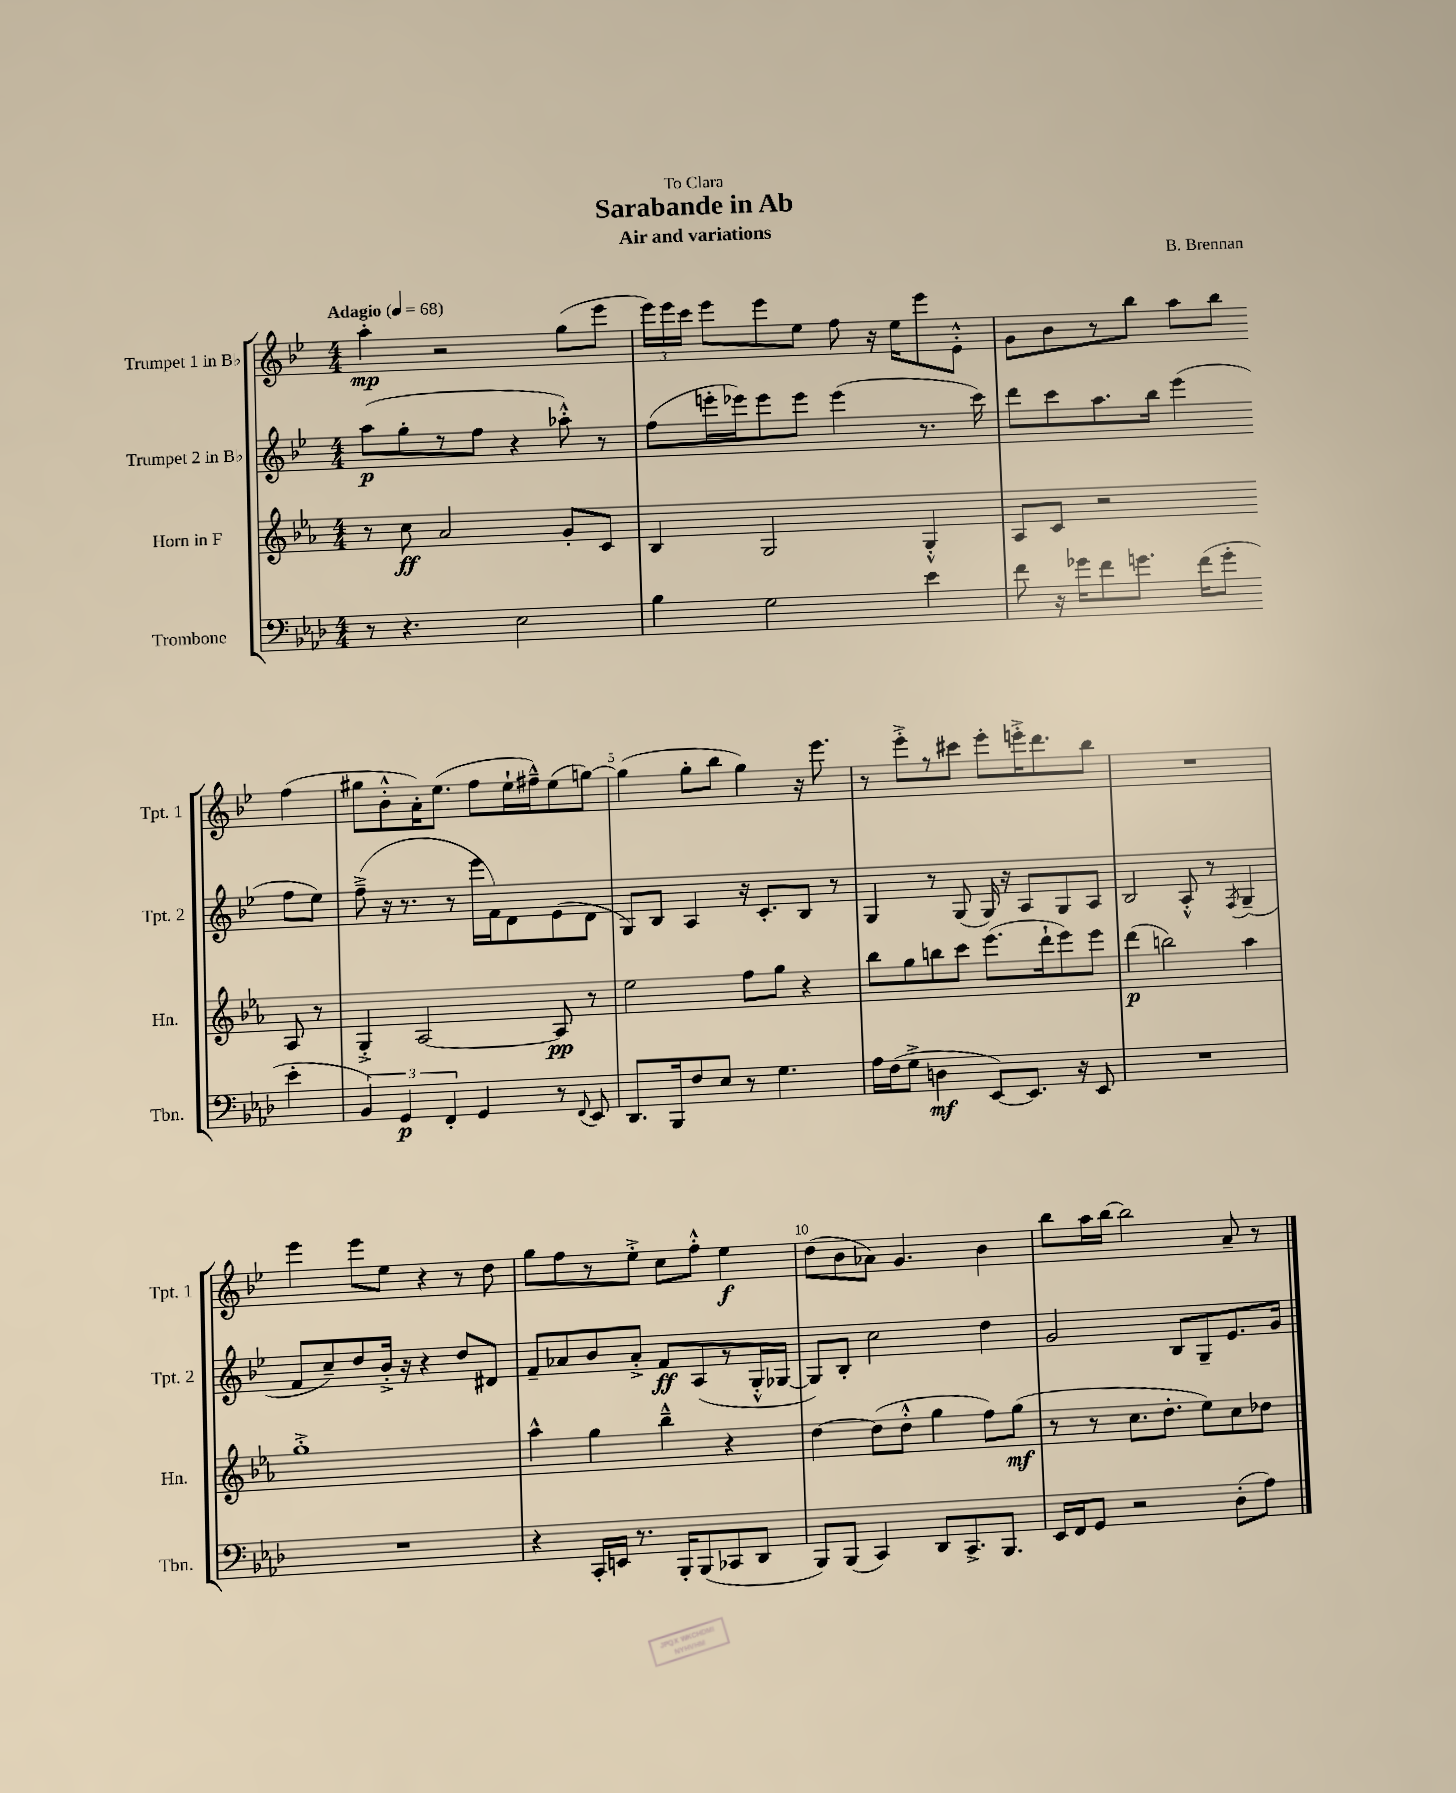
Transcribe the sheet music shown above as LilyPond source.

\header { title = "Sarabande in Ab" composer = "B. Brennan" subtitle = "Air and variations" dedication = "To Clara" }
<<
\new StaffGroup <<
\new Staff = "s0" \with { instrumentName = "Trumpet 1 in Bb" shortInstrumentName = "Tpt. 1" } {
    \clef treble \key bes \major \numericTimeSignature \time 4/4 \tempo "Adagio" 4 = 68
    \autoBeamOff a''4-.\mp r2 g''8[( ees'''8] |
    \tuplet 3/2 { ees'''16[) ees'''16 c'''16] } ees'''8[ ees'''8 ees''8] f''8 r16 ees''16[ ees'''8 ees'8]-.-^ |
    g'8[ bes'8 r8 bes''8] a''8[ bes''8] f''4( |
    gis''8[ bes'8-.-^ a'16-.) ees''8.]( f''8[ ees''16-! fis''16---^) ees''8( g''8]~) |
    g''4( g''8[-. bes''8] g''4) r16 ees'''8. |
    r8 ees'''8[-.-> r8 cis'''8] ees'''8[-. e'''16-.-> d'''8. bes''8] |
    R1 |
    ees'''4 ees'''8[ ees''8] r4 r8 d''8 |
    g''8[ f''8 r8 ees''8]-.-> c''8[ f''8]-.-^ ees''4\f |
    d''8[( bes'8 aes'8]) g'4. bes'4 |
    bes''8[ a''16 bes''16]~ bes''2 a'8-- r8 \bar "|." |
}
\new Staff = "s1" \with { instrumentName = "Trumpet 2 in Bb" shortInstrumentName = "Tpt. 2" } {
    \clef treble \key bes \major \numericTimeSignature \time 4/4
    \autoBeamOff a''8[\p( g''8-. r8 f''8] r4 aes''8-.-^) r8 |
    f''8[( e'''16-. ees'''16) ees'''8 ees'''8] ees'''4( r8. c'''16) |
    d'''8[ c'''8 a''8. bes''16] ees'''4( f''8[ ees''8]) |
    f''8--->( r16 r8. r8 ees'''16[ f'16) d'8 ees'8( d'8] |
    g8[) bes8] a4 r16 c'8.[-. bes8] r8 |
    g4 r8 g8( g16) r16 a8[ g8 a8] |
    bes2 a8-.-^ r8 \acciaccatura { f8 } g4--( |
    f'8[ c''8--) d''8 bes'16]-.-> r16 r4 d''8[ dis'8] |
    f'8[-- aes'8 bes'8 aes'8]-.-> f'8[\ff a8( r8 g16-.-^ ges16]~ |
    ges8[) bes8]-. c''2 d''4 |
    g'2 bes8[ g8-- ees'8. g'16] \bar "|." |
}
\new Staff = "s2" \with { instrumentName = "Horn in F" shortInstrumentName = "Hn." } {
    \clef treble \key ees \major \numericTimeSignature \time 4/4
    \autoBeamOff r8 c''8\ff aes'2 g'8[-. c'8] |
    bes4 g2 g4-.-^ |
    aes8[ c'8] r2 aes8 r8 |
    g4-.-> aes2~ aes8\pp r8 |
    ees''2 f''8[ g''8] r4 |
    bes''8[ g''8 b''8 c'''8] ees'''8.[( d'''16-! ees'''8) ees'''8] |
    d'''4\p( b''2) aes''4 |
    g''1-.-> |
    aes''4-^ g''4 bes''4---^ r4 |
    d''4~ d''8[( d''8]-.-^ g''4 f''8[) g''8]\mf( |
    r8 r8 c''8.[ d''8.]-. ees''8[) c''8 des''8] \bar "|." |
}
\new Staff = "s3" \with { instrumentName = "Trombone" shortInstrumentName = "Tbn." } {
    \clef bass \key aes \major \numericTimeSignature \time 4/4
    \autoBeamOff r8 r4. ees2 |
    bes4 g2 ees'4 |
    f'8 r16 ges'16[ f'8 g'8.] f'16[( g'8]-. ees'4-. |
    \tuplet 3/2 { bes,4) g,4\p f,4-. } g,4 r8 \appoggiatura { f,8 } ees,8 |
    des,8.[ bes,,16 f8 ees8] r8 g4. |
    aes16[ f16( g8]-> d4\mf ees,8[~) ees,8.] r16 ees,8 |
    R1 |
    R1 |
    r4 c,16[-. e,16] r8. bes,,16[-. bes,,8( ces,8 des,8] |
    bes,,8[) bes,,8]( c,4) des,8[ c,8.-> bes,,8.] |
    ees,16[ f,16 g,8] r2 des8[-.( aes8]) \bar "|." |
}
>>
>>
\layout { \context { \Score \override BarNumber.break-visibility = ##(#f #t #t) barNumberVisibility = #(every-nth-bar-number-visible 5) } }
